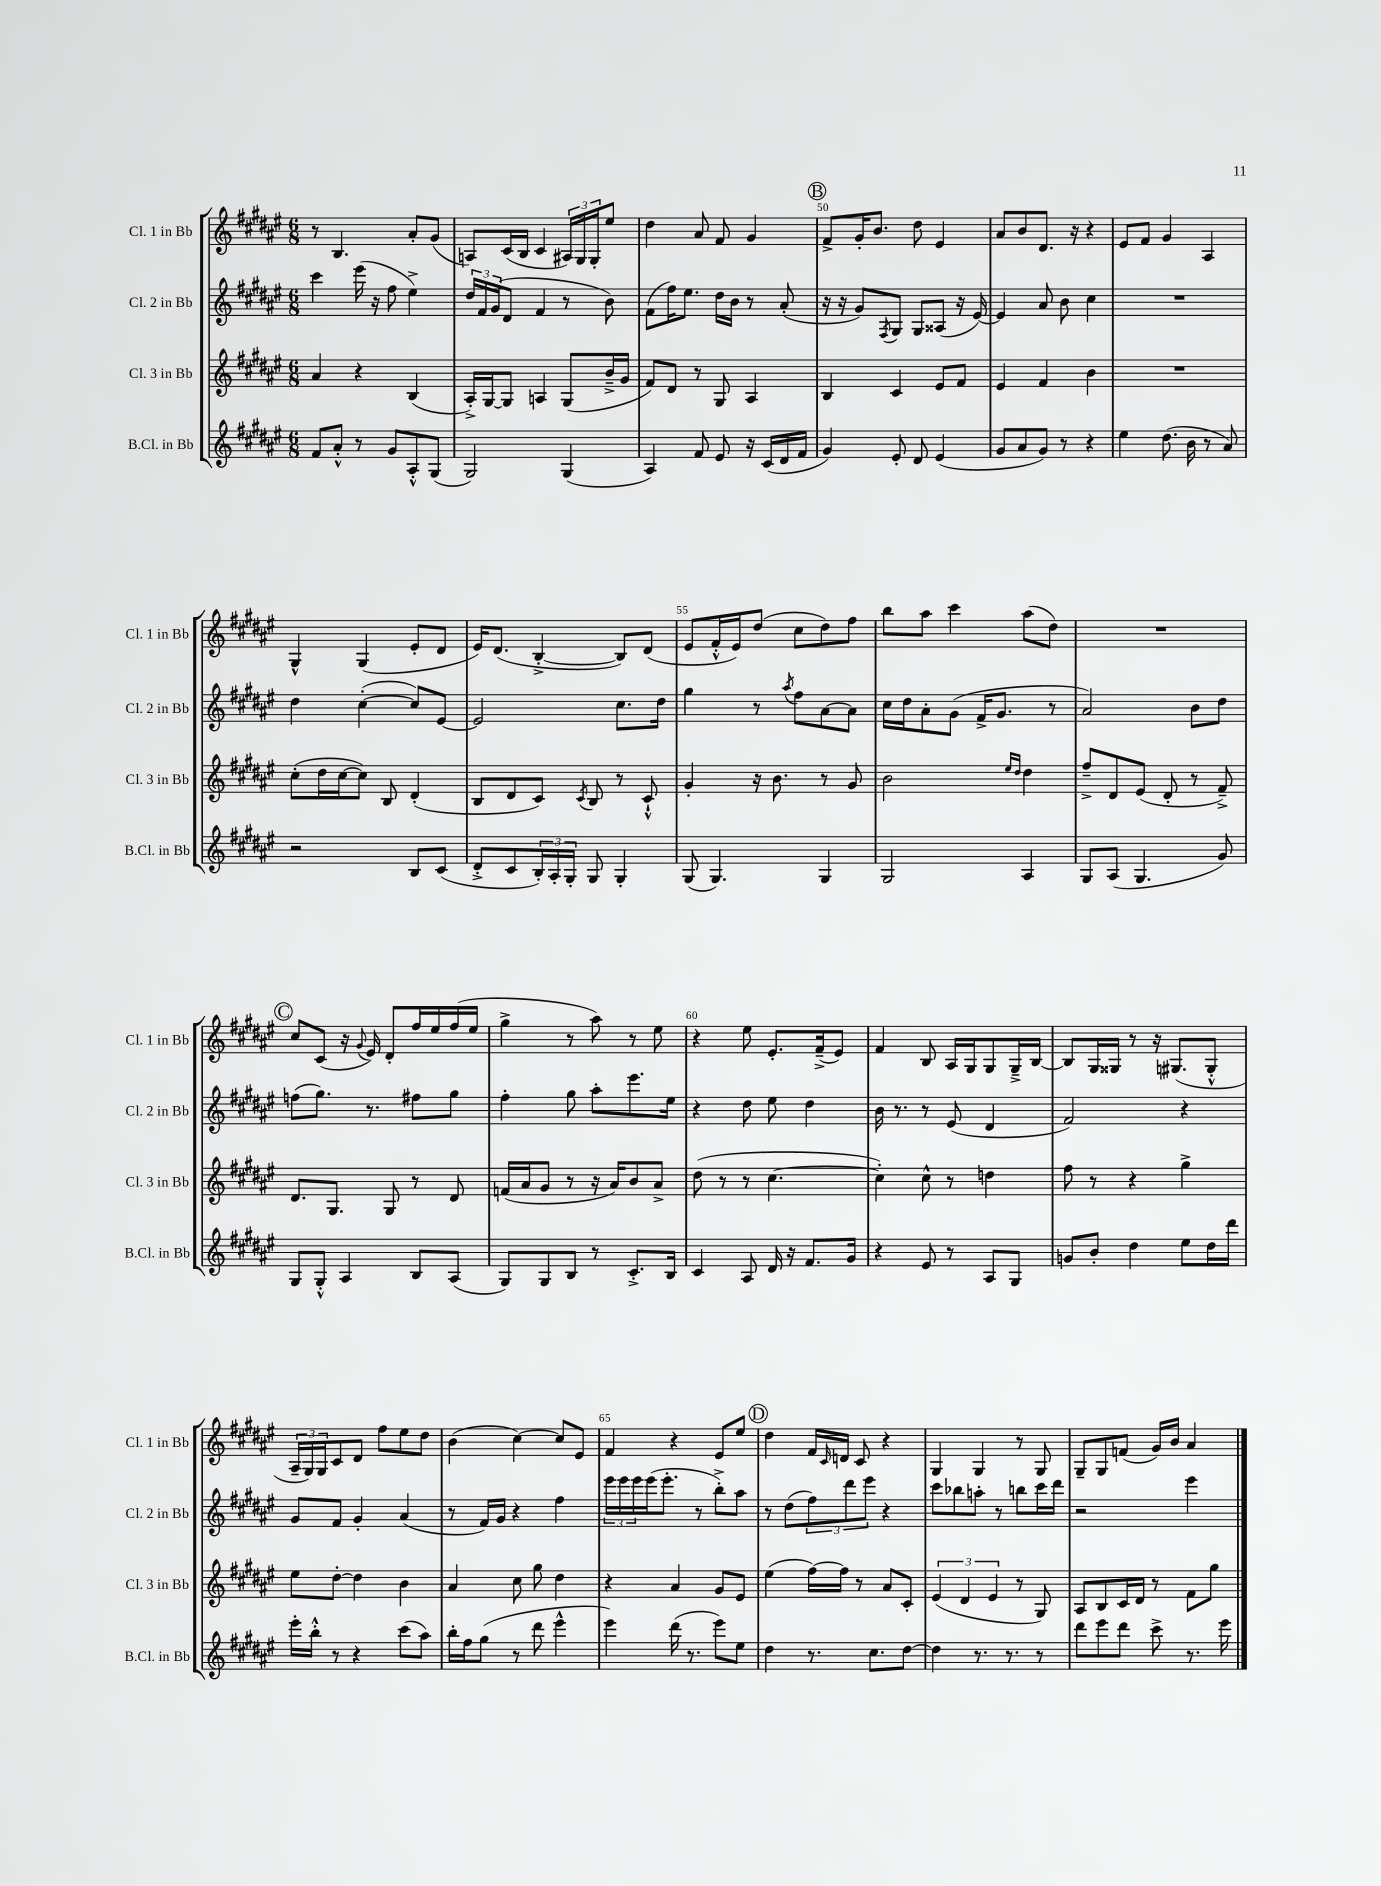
<<
\new StaffGroup <<
\new Staff = "s0" \with { instrumentName = "Cl. 1 in Bb" shortInstrumentName = "Cl. 1 in Bb" } {
    \clef treble \key fis \major \numericTimeSignature \time 6/8
    r8 b4. ais'8-. gis'8( |
    a8) cis'16( b16 cis'4 \tuplet 3/2 { ais16) gis16 gis16-. } eis''8 |
    dis''4 ais'8 fis'8 gis'4 |
    \mark \markup { \circle "B" } fis'8-> gis'16-. b'8. dis''8 eis'4 |
    ais'8 b'8 dis'8. r16 r4 |
    eis'8 fis'8 gis'4 ais4 |
    gis4-^ gis4( eis'8-. dis'8 |
    eis'16) dis'8.( b4~-.-> b8) dis'8( |
    eis'8 fis'16-.-^ eis'16) dis''8( cis''8 dis''8) fis''8 |
    b''8 ais''8 cis'''4 ais''8( dis''8) |
    R2. |
    \mark \markup { \circle "C" } cis''8 cis'8( r16 \appoggiatura { gis'8 } eis'16) dis'8-. fis''16 eis''16 fis''16( eis''16 |
    gis''4-> r8 ais''8) r8 eis''8 |
    r4 eis''8 eis'8.-. fis'16--->( eis'8) |
    fis'4 b8 ais16 gis16 gis8 gis16---> b16~ |
    b8 gis16 gisis16 r8 r16 gis8.( gis8-.-^ |
    \tuplet 3/2 { ais16-- gis16) gis16 } cis'8 dis'8 fis''8 eis''8 dis''8 |
    b'4( cis''4~) cis''8 eis'8 |
    fis'4 r4 eis'8 eis''8 |
    \mark \markup { \circle "D" } dis''4 fis'16 \grace { cis'16 } d'16 cis'8 r4 |
    gis4 gis4 r8 gis8 |
    gis8-- gis8 f'8( gis'16) b'16 ais'4 \bar "|." |
}
\new Staff = "s1" \with { instrumentName = "Cl. 2 in Bb" shortInstrumentName = "Cl. 2 in Bb" } {
    \clef treble \key fis \major \numericTimeSignature \time 6/8
    cis'''4 eis'''16( r16 fis''8 eis''4->) |
    \tuplet 3/2 { dis''16 fis'16 gis'16( } dis'8 fis'4 r8 b'8) |
    fis'8( fis''16) eis''8. dis''16 b'16 r8 ais'8-.( |
    \mark \markup { \circle "B" } r16 r16 gis'8) \acciaccatura { fis8 } gis8 gis8 aisis8( r16 eis'16~) |
    eis'4 ais'8 b'8 cis''4 |
    R2. |
    dis''4 cis''4~-.( cis''8) eis'8~ |
    eis'2 cis''8. dis''16 |
    gis''4 r8 \acciaccatura { ais''8 } fis''8 ais'8~ ais'8 |
    cis''16 dis''16 ais'8-. gis'8( fis'16-> gis'8. r8 |
    ais'2) b'8 dis''8 |
    \mark \markup { \circle "C" } f''8( gis''8.) r8. fis''8 gis''8 |
    fis''4-. gis''8 ais''8-. eis'''8. eis''16 |
    r4 dis''8 eis''8 dis''4 |
    b'16 r8. r8 eis'8( dis'4 |
    fis'2) r4 |
    gis'8 fis'8 gis'4-. ais'4( |
    r8 fis'16) gis'16 r4 fis''4 |
    \tuplet 3/2 { eis'''16 eis'''16 eis'''16 } eis'''16( eis'''8.-. r8 b''8-.->) ais''8 |
    \mark \markup { \circle "D" } r8 dis''8( \tuplet 3/2 { fis''8) dis'''8 eis'''8 } r4 |
    cis'''8 bes''8 a''8-. r8 b''8 cis'''16 dis'''16 |
    r2 eis'''4 \bar "|." |
}
\new Staff = "s2" \with { instrumentName = "Cl. 3 in Bb" shortInstrumentName = "Cl. 3 in Bb" } {
    \clef treble \key fis \major \numericTimeSignature \time 6/8
    ais'4 r4 b4( |
    ais16-.->) gis16~ gis8 a4 gis8( b'16---> gis'16 |
    fis'8) dis'8 r8 gis8 ais4 |
    \mark \markup { \circle "B" } b4 cis'4 eis'8 fis'8 |
    eis'4 fis'4 b'4 |
    R2. |
    cis''8-.( dis''16 cis''16~ cis''8) b8 dis'4-.( |
    b8 dis'8 cis'8) \acciaccatura { cis'8 } b8 r8 cis'8-!-^ |
    gis'4-. r16 b'8. r8 gis'8 |
    b'2 \grace { eis''16 dis''16 } dis''4 |
    fis''8---> dis'8 eis'8( dis'8-. r8 fis'8--->) |
    \mark \markup { \circle "C" } dis'8. gis8. gis8 r8 dis'8 |
    f'16( ais'16 gis'8 r8 r16 ais'16) b'8 ais'8-> |
    dis''8( r8 r8 cis''4.~ |
    cis''4-.) cis''8-^ r8 d''4 |
    fis''8 r8 r4 gis''4-> |
    eis''8 dis''8~-. dis''4 b'4 |
    ais'4 cis''8 gis''8 dis''4 |
    r4 ais'4 gis'8 eis'8 |
    \mark \markup { \circle "D" } eis''4( fis''16~) fis''16 r8 ais'8 cis'8-. |
    \tuplet 3/2 { eis'4( dis'4 eis'4 } r8 gis8) |
    ais8 b8 cis'16 dis'16 r8 fis'8 gis''8 \bar "|." |
}
\new Staff = "s3" \with { instrumentName = "B.Cl. in Bb" shortInstrumentName = "B.Cl. in Bb" } {
    \clef treble \key fis \major \numericTimeSignature \time 6/8
    fis'8 ais'8-.-^ r8 gis'8 ais8-.-^ gis8( |
    gis2) gis4( |
    ais4) fis'8 eis'8 r16 cis'16( dis'16 fis'16 |
    \mark \markup { \circle "B" } gis'4) eis'8-. dis'8 eis'4( |
    gis'8 ais'8 gis'8) r8 r4 |
    eis''4 dis''8.( b'16 r8 ais'8) |
    r2 b8 cis'8( |
    dis'8-.-> cis'8 \tuplet 3/2 { b16-.) ais16-. gis16-. } gis8 gis4-. |
    gis8( gis4.) gis4 |
    gis2 ais4 |
    gis8 ais8( gis4. gis'8) |
    \mark \markup { \circle "C" } gis8 gis8-.-^ ais4 b8 ais8( |
    gis8) gis8 b8 r8 cis'8.-.-> b16 |
    cis'4 ais8 dis'16 r16 fis'8. gis'16 |
    r4 eis'8 r8 ais8 gis8 |
    g'8 b'8-. dis''4 eis''8 dis''16 dis'''16 |
    eis'''16-. b''16-.-^ r8 r4 cis'''8( ais''8) |
    b''16-. fis''16 gis''8( r8 dis'''8 eis'''4-^ |
    eis'''4) dis'''16( r8. eis'''8) eis''8 |
    \mark \markup { \circle "D" } dis''4 r8. cis''8. dis''8~ |
    dis''4 r8. r8. r8 |
    dis'''8 eis'''8 dis'''8 cis'''8-> r8. eis'''16 \bar "|." |
}
>>
>>
\layout { \context { \Score currentBarNumber = #47 \override BarNumber.break-visibility = ##(#f #t #t) barNumberVisibility = #(every-nth-bar-number-visible 5) } }
